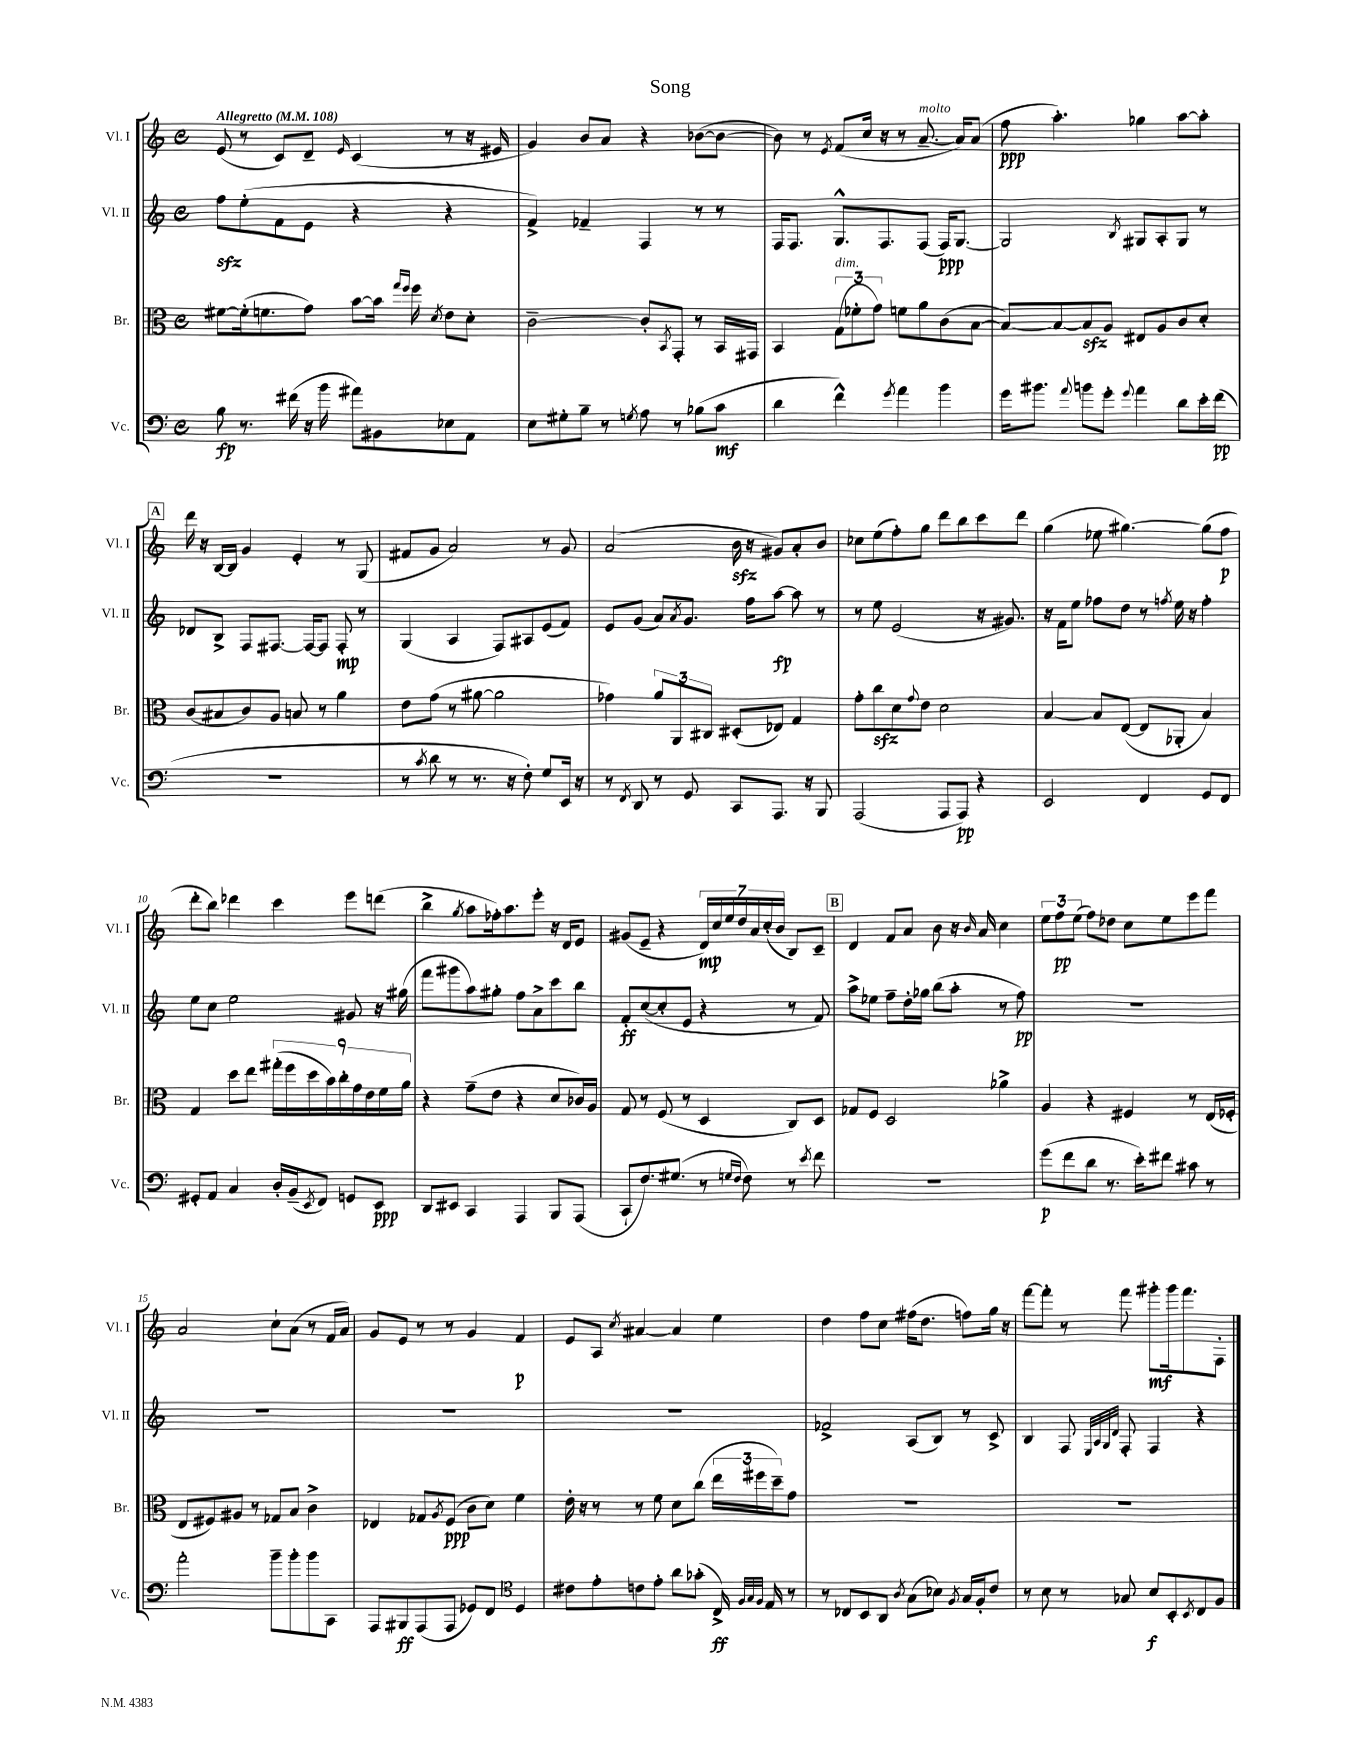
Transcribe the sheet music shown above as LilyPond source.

\header { title = "Song" }
<<
\new StaffGroup <<
\new Staff = "s0" \with { instrumentName = "Vl. I" shortInstrumentName = "Vl. I" } {
    \clef treble \key c \major \defaultTimeSignature \time 4/4 \tempo "Allegretto" 4 = 108
    e'8( r8 c'8) d'8-- \grace { e'16 } c'4( r8 r16 eis'16 |
    g'4) b'8 a'8 r4 bes'8~( bes'8~ |
    bes'8) r8 \acciaccatura { e'8 } f'8( c''16 r16 r8 a'8.~--^\markup { \italic "molto" } a'16) a'8( |
    f''8\ppp a''4.-.) ges''4 a''8~ a''8-. |
    \mark \markup { \box "A" } d'''16 r16 b16~ b16 g'4 e'4-. r8 g8( |
    fis'8 g'8 a'2) r8 g'8 |
    a'2( b'16\sfz r16 gis'8) a'8-. b'8 |
    ces''8 e''8( f''8-.) g''8 d'''8 b''8 c'''8 d'''8 |
    g''4( ees''8 gis''4.~) gis''8( f''8\p |
    d'''8-. b''8) des'''4 c'''4 e'''8 d'''8( |
    b''4-> \acciaccatura { g''8 } a''8 fes''16-.) a''8. e'''8-. r16 d'16 e'8 |
    gis'8( e'8-- r4 \tuplet 7/4 { d'16\mp) c''16 e''16 d''16 a'16 c''16-.( b'16 } b8) c'8-- |
    \mark \markup { \box "B" } d'4 f'8 a'8 b'8 r16 \grace { b'16 } a'16 c''4 |
    \tuplet 3/2 { e''8 f''8\pp e''8( } f''8) des''8 c''8 e''8 e'''8 f'''8 |
    a'2 c''8-! a'8( r8 f'16 a'16) |
    g'8 e'8 r8 r8 g'4 f'4\p |
    e'8 a8 \acciaccatura { c''8 } ais'4~ ais'4 e''4 |
    d''4 f''8 c''8 fis''16( d''8. f''8) g''16 r16 |
    f'''8~ f'''8-. r8 f'''8 gis'''8-.\mf gis'''16 f'''8. f8-. \bar "|." |
}
\new Staff = "s1" \with { instrumentName = "Vl. II" shortInstrumentName = "Vl. II" } {
    \clef treble \key c \major \defaultTimeSignature \time 4/4
    f''8\sfz e''8-.( f'8 e'8 r4 r4 |
    f'4->) fes'4-- f4 r8 r8 |
    f16 f8. g8.-^ f8. f8( f16\ppp) g8.~ |
    g2 \acciaccatura { b8 } gis8 a8-. gis8 r8 |
    \mark \markup { \box "A" } des'8 b8-> f8 fis8.~ fis16~ fis8 fis8-.\mp r8 |
    g4( a4 f8) ais8 e'8( f'8) |
    e'8 g'8( a'8) \acciaccatura { a'8 } g'8. f''16 a''8~\fp a''8 r8 |
    r8 e''8 e'2( r16 gis'8.) |
    r16 f'16 e''8 fes''8 d''8 r8 \acciaccatura { f''8 } e''16 r16 f''4-. |
    e''8 c''8 e''2 gis'8 r16 gis''16( |
    f'''8 gis'''8 a''8) gis''8-. f''8 a'8-> c'''8 b''8 |
    f'8-.\ff c''8~( c''8-. e'8 r4 r8 f'8) |
    \mark \markup { \box "B" } a''8-> ees''8 f''8-- d''16-. ges''16 b''8( a''8-. r8 f''8\pp) |
    R1 |
    R1 |
    R1 |
    R1 |
    fes'2-> a8( b8) r8 c'8-> |
    b4 f8 \grace { e32 a32 g32 d'32 } f8-. f4 r4 \bar "|." |
}
\new Staff = "s2" \with { instrumentName = "Br." shortInstrumentName = "Br." } {
    \clef alto \key c \major \defaultTimeSignature \time 4/4
    fis'8~ fis'16-.( f'8. g'8) b'8~ b'16 \grace { g''16 f''16 } f''16 \acciaccatura { d'8 } e'8 d'8-. |
    c'2~-- c'8-. \acciaccatura { b,8 } g,8-. r8 b,16 gis,16 |
    b,4 \tuplet 3/2 { g8^\markup { \italic "dim." }( fes'8-. g'8) } f'8 a'8 c'8( b8~ |
    b8~) b8~ b8\sfz a8 eis8 a8 c'8 d'8-. |
    \mark \markup { \box "A" } c'8( bis8 c'8) a8 b8 r8 a'4 |
    e'8 g'8( r8 ais'8~ ais'2 |
    ges'4) \tuplet 3/2 { a'8 a,8 cis8 } dis8-.( ees8) g4 |
    g'8-. c''8\sfz d'8 \appoggiatura { g'8 } e'8 d'2 |
    b4~ b8 e8~( e8 aes,8-. b4) |
    g4 d''8 e''8 \tuplet 9/8 { gis''16-.( f''16 d''16 b'16) c''16-. g'16 e'16 f'16 a'16 } |
    r4 g'8--( e'8 r4 d'8 ces'16) a16 |
    g8 r8 f8( r8 d4 c8) d8 |
    \mark \markup { \box "B" } ges8 f8 d2 aes'4-> |
    a4 r4 fis4 r8 e16( fes16-. |
    e8 fis8) ais8 r8 ges8 b8 c'4-> |
    ees4 ges8 \acciaccatura { a8 } f8\ppp( c'8 d'8) f'4 |
    e'16-. r16 r8 r8 f'8 d'8 c''8( \tuplet 3/2 { e''16 fis''16 d''16--) } g'8 |
    R1 |
    R1 \bar "|." |
}
\new Staff = "s3" \with { instrumentName = "Vc." shortInstrumentName = "Vc." } {
    \clef bass \key c \major \defaultTimeSignature \time 4/4
    b8\fp r8. fis'16( r16 b'16 ais'8) bis,8 ees8 a,8 |
    e8 gis8-. b8-- r8 \acciaccatura { g8 } a8 r8 bes8( c'8\mf |
    d'4 f'4-^) \acciaccatura { g'8 } a'4 b'4 |
    g'16 bis'8. \appoggiatura { a'8 } b'8 g'8-. \appoggiatura { g'8 } a'4 d'8 e'16-. f'16\pp( |
    \mark \markup { \box "A" } R1 |
    r8 \acciaccatura { c'8 } d'8 r8 r8. r16 f8-.) g8 e,16 r16 |
    r8 \acciaccatura { f,8 } d,8 r8 g,8 c,8 a,,8. r16 b,,8 |
    a,,2( a,,8 a,,8\pp) r4 |
    e,2 f,4 g,8 f,8 |
    gis,8-. a,8 c4 d16-. b,16--( \acciaccatura { e,8 } f,8) g,8 e,8\ppp |
    d,8 eis,8 c,4 a,,4 b,,8 a,,8( |
    c,8-! f8.) gis8.( r8 \grace { g16 f16 } f8) r8 \acciaccatura { e'8 } f'8 |
    \mark \markup { \box "B" } R1 |
    g'8\p( f'8 d'8 r8. e'16-.) fis'8 cis'8 r8 |
    a'2-. b'8-- b'8-. b'8 c,8 |
    a,,8 bis,,8\ff a,,8( a,,8 ges,8) f,8 \clef tenor d4 |
    cis'8 e'8-. c'8 e'8-. a'8 ges'8-.( c16->\ff) \grace { f32 g32 f32 } e16 r8 |
    r8 ces8 b,8 a,8 \acciaccatura { a8 } g8( bes8) \acciaccatura { f8 } g16 f16-. c'8 |
    r8 b8 r8 ges8 b8\f b,8-. \acciaccatura { b,8 } c8 f8 \bar "|." |
}
>>
>>
